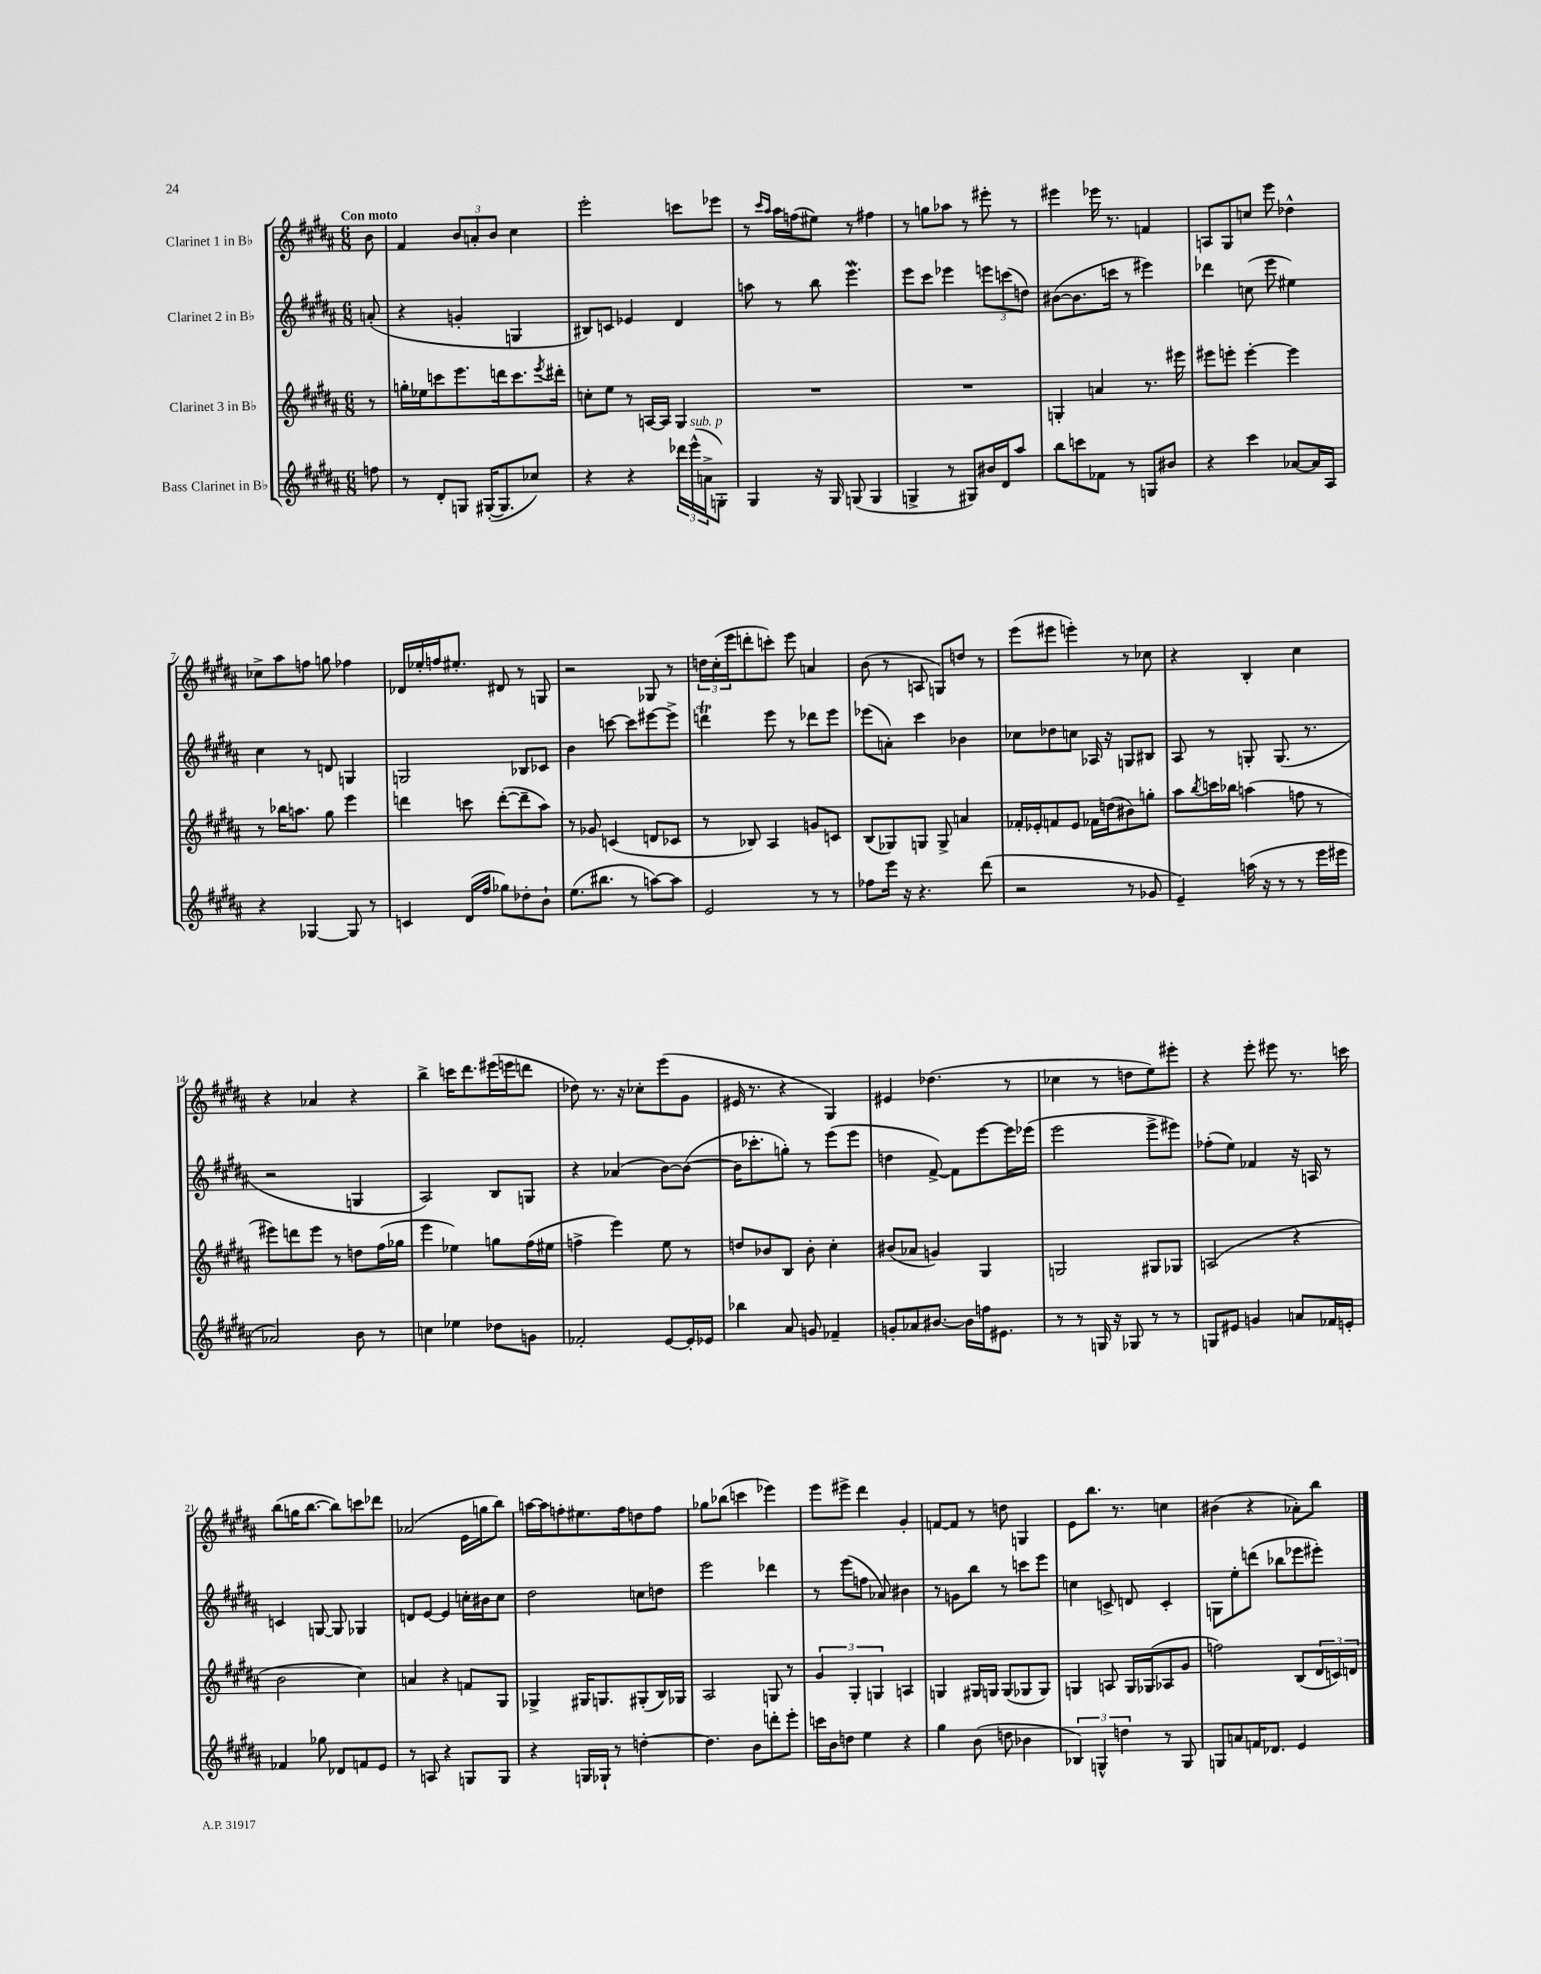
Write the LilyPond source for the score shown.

<<
\new StaffGroup <<
\new Staff = "s0" \with { instrumentName = "Clarinet 1 in Bb" } {
    \clef treble \key b \major \numericTimeSignature \time 6/8 \partial 8 \tempo "Con moto"
    b'8 |
    fis'4 \tuplet 3/2 { b'8 a'8-. b'8 } cis''4 |
    e'''2-. c'''8 ees'''8 |
    r8 \grace { cis'''16 ais''16 } ais''16 f''16( eis''8) r8 fis''4 |
    r8 g''8 aes''8 r8 eis'''8-. r8 |
    eis'''4 ees'''16 r8. f'4 |
    a8 gis8 c''8 e'''8 des''4-^ |
    ces''8-> ais''8 f''8 g''8 fes''4 |
    des'16 ees''16-. f''16 eis''8.-. dis'8 r8 g8 |
    r2 ges8 r8 |
    \tuplet 3/2 { d''16 cis''16-.( e'''16 } d'''8-. c'''8-.) e'''8 a'4 |
    b'8( r8 a8 g8) d''8 r8 |
    e'''8( eis'''8 e'''4-.) r8 ces''8 |
    r4 b4-. cis''4 |
    r4 aes'4 r4 |
    b''4-> c'''16 dis'''8. eis'''16( e'''16 d'''8 |
    des''8) r8. r16 ces''8-. e'''8( gis'8 |
    eis'16 r8. r4 gis4) |
    eis'4 des''4.( r8 |
    ces''4 r8 d''8 e''8) eis'''8-. |
    r4 e'''8-. eis'''8 r8. c'''16 |
    b''8( g''16 b''8.~ b''8) c'''8 des'''8 |
    aes'2( e'16 g''16 b''8) |
    a''16~ a''16 f''8-. eis''8. f''16 d''8 f''8 |
    ges''8 bes''8( c'''4 ees'''4) |
    e'''8 eis'''8-> dis'''4 gis'4-. |
    f'8~ f'8 r8 d''8 g4 |
    e'8 b''8. r8. c''4 |
    bis'4( r4 aes'8-.) b''8 \bar "|." |
}
\new Staff = "s1" \with { instrumentName = "Clarinet 2 in Bb" } {
    \clef treble \key b \major \numericTimeSignature \time 6/8 \partial 8
    a'8-.( |
    r4 g'4-. g4 |
    bis8) c'8 ees'4 dis'4 |
    a''8 r8 b''8 e'''4.\mordent |
    e'''8 cis'''8 ees'''4 \tuplet 3/2 { e'''8 c'''8( d''8) } |
    bis'8~( bis'8. c'''16 r8 eis'''4) |
    des'''4 c''8( e'''8 eis''4) |
    cis''4 r8 d'8 g4 |
    g2 bes8 ces'8 |
    b'4 c'''8~ c'''8 eis'''8~ eis'''8-> |
    d'''4\trill e'''8 r8 des'''8 e'''8 |
    ees'''8( a'8-.) cis'''4 bes'4 |
    ces''8 des''8 c''8 aes16 r16 g8 bis8 |
    ais8 r8 g8-. g8.( r8. |
    r2 g4 |
    ais2) b8 g8 |
    r4 aes'4( b'8~) b'8~( |
    b'16 ces'''8.-. g''8-.) r8 e'''8( e'''8 |
    d''4 fis'8~->) fis'8 e'''8~ e'''16 ees'''16( |
    e'''2 e'''8-> eis'''8) |
    fes''8-.( e''8) fes'4 r16 a16 r8 |
    c'4 g8~ g8 ges4 |
    d'8 e'8~ e'4 c''16-. bis'16 c''8 |
    dis''2 c''8 d''8 |
    e'''2 des'''4 |
    r8 e'''8( f''8 aes'8) bis'4 |
    r8 g'8 b''8 r8 c'''8 e'''8 |
    c''4 c'8-> d'8 c'4-. |
    g8 e''8-. d'''8( bes''8 ees'''8 eis'''8-.) \bar "|." |
}
\new Staff = "s2" \with { instrumentName = "Clarinet 3 in Bb" } {
    \clef treble \key b \major \numericTimeSignature \time 6/8 \partial 8
    r8 |
    g''16-. ees''16 c'''8 e'''8. d'''16 c'''8. \acciaccatura { e'''8 } dis'''16-. |
    c''8-. e''8 r8 a16~ a16 gis4 |
    R2. |
    R2. |
    g4-. a'4 r8. eis'''16 |
    eis'''8 e'''8-. e'''4~-. e'''4 |
    r8 bes''16 a''8. gis''8 e'''4 |
    d'''4 c'''8 d'''8~-.( d'''8-- ais''8) |
    r8 ges'8 c'4( d'8 ces'8 |
    r8 bes8) ais4 g'8 c'8 |
    b8( ges8) g8 g8-> a'4 |
    fes'16-. ees'16-. f'8 ees'8 fes'16 d''16( bis'8) g''8-. |
    ais''8 \acciaccatura { b''8 } c'''16 bes''16 a''4( f''8 r8 |
    eis'''8) d'''8 eis'''8 r8 d''8 fis''16( ges''16 |
    e'''4 ees''4) g''8 fis''16( eis''16 |
    f''4-> e'''4) e''8 r8 |
    d''8 bes'8 b8 bes'8-. cis''4-. |
    bis'8( aes'8 g'4) gis4 |
    g2 gis8 ges8 |
    a2( r4 |
    b'2 cis''4) |
    a'4 r4 f'8 gis8 |
    ges4-> gis16 g8. gis8-.( b16) ges16 |
    ais2 g8 r8 |
    \tuplet 3/2 { gis'4 gis4-. g4 } a4 |
    g4 gis16 g16 g8( ges8 ges8) |
    g4 a8 g16 ges16( aes8 gis'8 |
    f''2) b8( \tuplet 3/2 { dis'16 c'16) d'16 } \bar "|." |
}
\new Staff = "s3" \with { instrumentName = "Bass Clarinet in Bb" } {
    \clef treble \key b \major \numericTimeSignature \time 6/8 \partial 8
    f''8 |
    r8 dis'8-. g8 gis16~-.( gis8. ces''8) |
    r4 r4 \tuplet 3/2 { des'''16 e'''16-^^\markup { \italic "sub. p" }( a'16-> } g8-.) |
    gis4 r16 gis16 g8( g4 |
    g4-> r8 gis8) bis'16 dis'16 ais''8 |
    b''8 c'''8 fes'8 r8 g8 bis'8 |
    r4 cis'''4 aes'8~ aes'16 ais16 |
    r4 ges4~ ges8 r8 |
    c'4 dis'16( fis''16 ges''8) des''8-. b'8-! |
    e''8.( bis''8. r8 a''8~) a''8 |
    e'2 r8 r8 |
    fes''8 e'''16 r16 r4. dis'''8( |
    r2 r8 ges'8 |
    e'4--) a''16( r16 r8 r8 e'''16 eis'''16 |
    aes'2) b'8 r8 |
    c''4 ees''4 des''8 g'8 |
    fes'2-. e'8~ e'16-. ees'16 |
    bes''4 ais'8 g'8 fes'4-- |
    g'8-. aes'8 bis'8.~ bis'16 f''16 eis'8. |
    r8 r8 g16 r16 ges8 r8 r8 |
    g8 eis'8 g'4 a'8 fes'16 e'16-. |
    fes'4 ges''8 des'8 f'8 e'8 |
    r8 a8 r4 g8 g8 |
    r4 g16 ges16-! r8 d''4~-. |
    d''4. b'8 d'''8-. e'''8-. |
    c'''16 b'16 d''8 e''4 r4 |
    gis''4 b'8( d''8 bes'4 |
    \tuplet 3/2 { bes4) g4-^ d''4 } r8 g8 |
    g8 a'8 f'16 des'8. e'4 \bar "|." |
}
>>
>>
